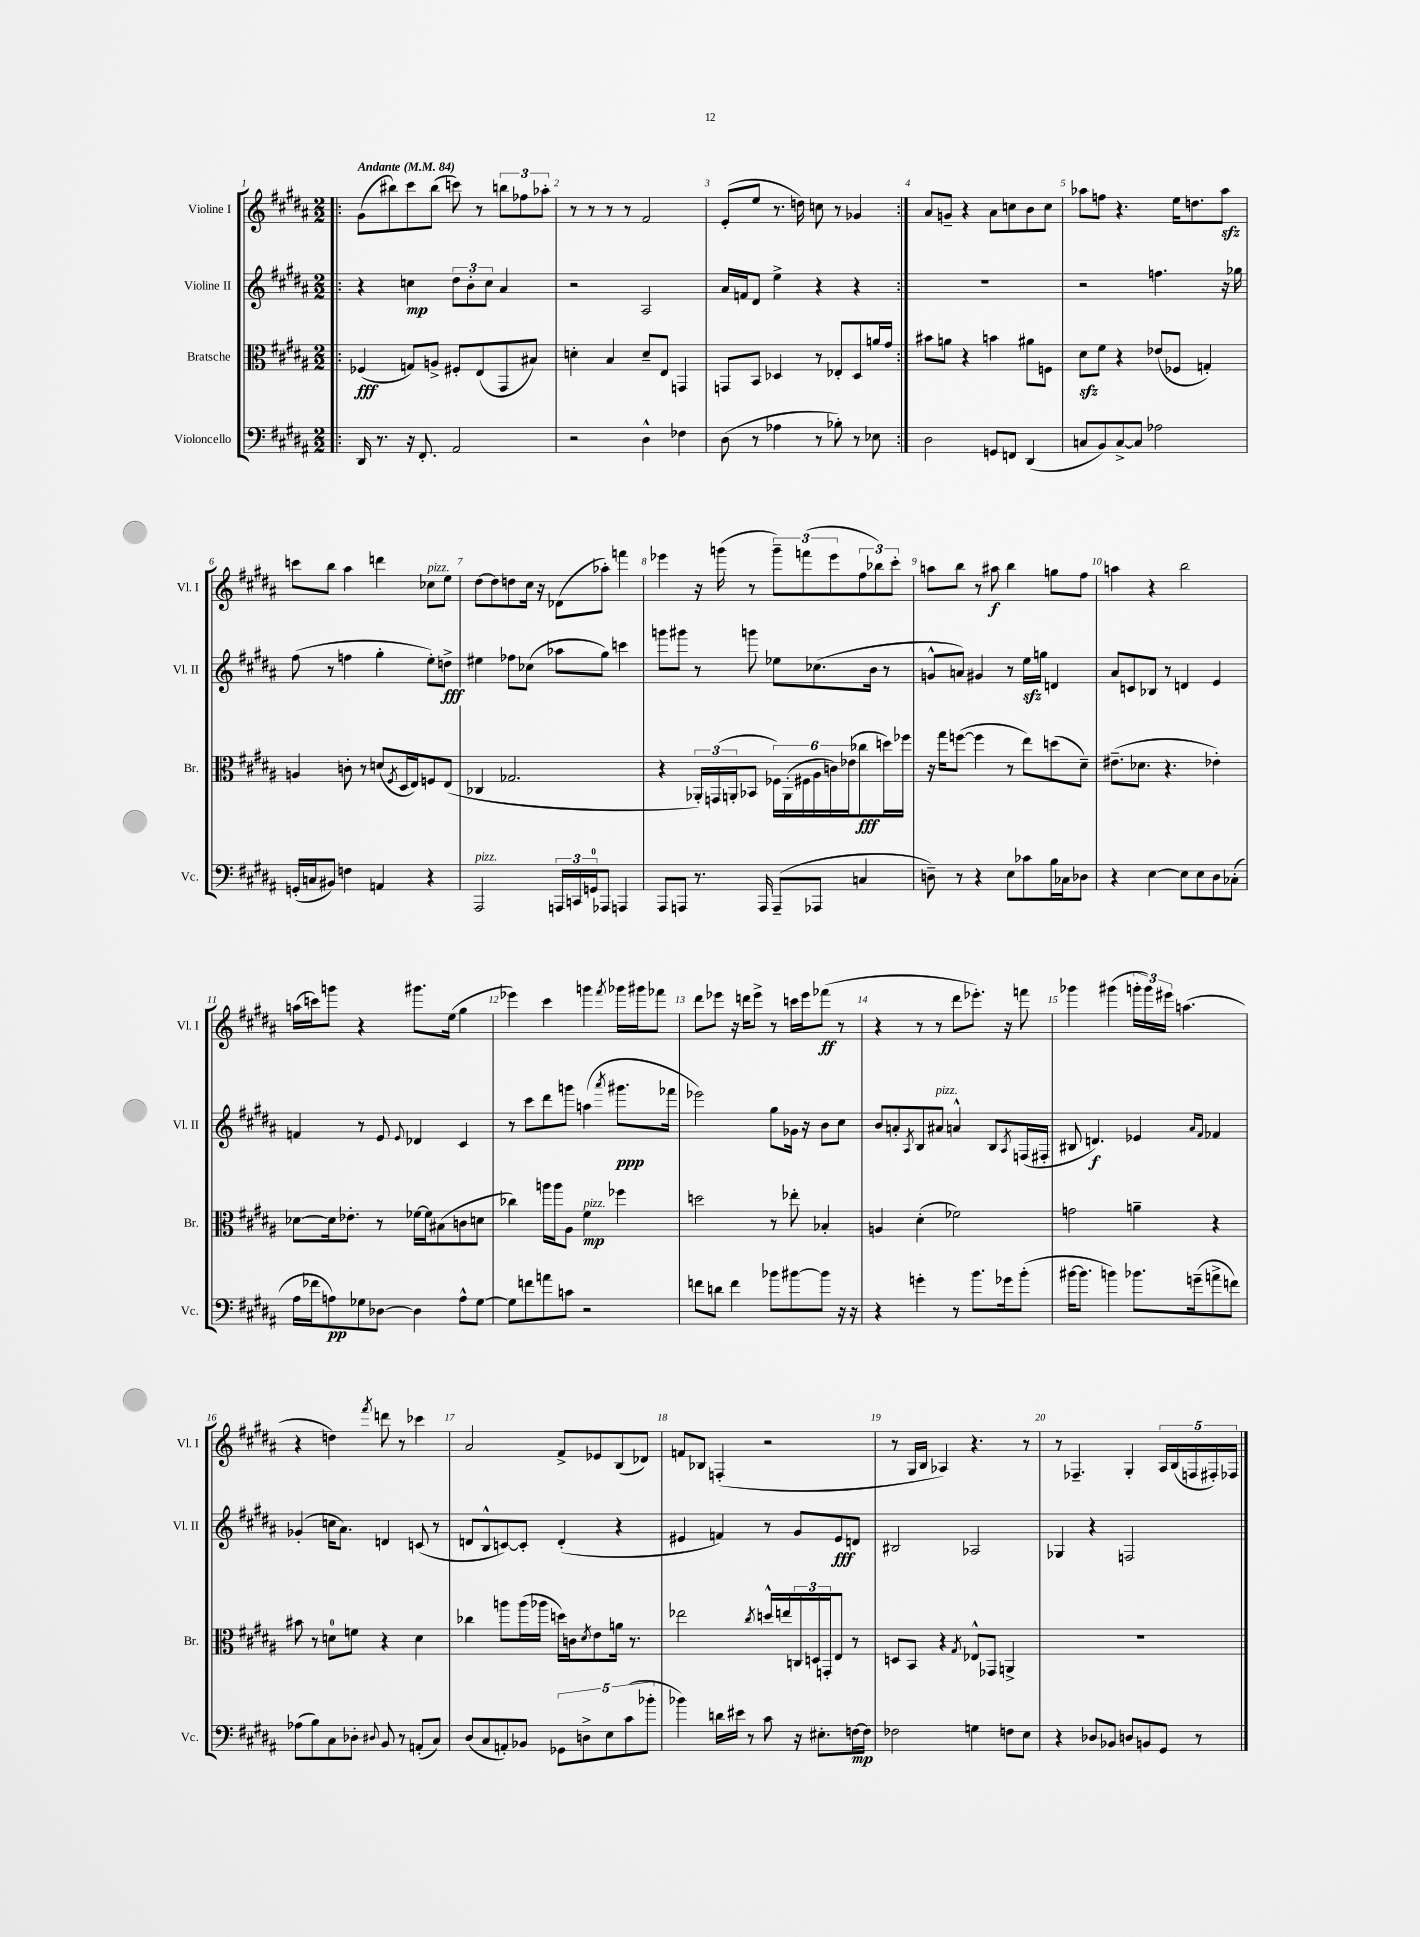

**kern	**kern	**kern	**kern
*staff4	*staff3	*staff2	*staff1
*clefF4	*clefC3	*clefG2	*clefG2
*k[f#c#g#d#a#]	*k[f#c#g#d#a#]	*k[f#c#g#d#a#]	*k[f#c#g#d#a#]
*M2/2	*M2/2	*M2/2	*M2/2
*MM84	*MM84	*MM84	*MM84
=!|:	=!|:	=!|:	=!|:
16DD#	(4F-	4r	(8g#
8.r	.	.	.
.	.	.	8bb#)
16r	8G)	4cc	8ccc#
8.FF#'	.	.	.
.	8A^	.	(8bb#
2AA#	8F#'	12dd#	8ccc)
.	.	12b'	.
.	(8E	.	8r
.	.	12cc	.
.	8GG#	4a#	12bb
.	.	.	12ff-
.	8B#)	.	.
.	.	.	12aa-'
=	=	=	=
2r	4d'	2r	8r
.	.	.	8r
.	4B	.	8r
.	.	.	8r
4D#^^	8d~	2A#	2f#
.	8E	.	.
4F-	4GG	.	.
=	=	=	=
(8D#	8GG	16a#	(8e'
.	.	16f	.
8r	8BB	8d#	8ee
4A-	4D-	4ee^	8.r
.	.	.	16dd)
8r	8r	4r	8cc
8B-')	8E-'	.	8r
8r	8D-	4r	4g-
8E-	16a	.	.
.	16g#	.	.
=:|!	=:|!	=:|!	=:|!
2D#	8b#	1r	8a#
.	8a	.	8g~
.	4r	.	4r
8GG	4b	.	8a#
8FF	.	.	8cc
(4DD#	8a#	.	8b
.	8F	.	8cc
=	=	=	=
8C	8d#	2r	8aa-
8BB)	8f#	.	8ff
[8C^	4r	.	4.r
8C]	.	.	.
2A-	(8e-	4.ff	.
.	8F-	.	16ee
.	.	.	8.dd
.	4G')	.	.
.	.	16r	8aa-
.	.	16gg-	.
=	=	=	=
(16GG'	4A	(8ff#	8ccc
16C	.	.	.
8BB#)	.	8r	8bb
4F	8c'	4ff	4aa#
.	8r	.	.
4AA	(8d	4gg#'	4ddd
.	8qF#	.	.
.	16D#	.	.
.	16E)	.	.
4r	8F	8ee')	8cc-
.	(8E	8dd^	8ee
=	=	=	=
2AAA#	4C-	4ee#	[8dd#
.	.	.	8dd#]
.	2.G-	8ff-	8dd
.	.	(8cc-	16cc#
.	.	.	16r
24AAA	.	8aa-	(8d-
24CC	.	.	.
24GG	.	.	.
8AAA-	.	8gg#)	8aa-')
4AAA	.	4ccc	4fff
=	=	=	=
8AAA#	4r	8ggg	4eee-
8AAA	.	8ggg#	.
8.r	24AA-')	8r	16r
.	(24GG	.	.
.	.	.	(16ggg
.	24AA'	.	.
.	8BB-	8ggg	8r
16AAA	.	.	.
(8AAA~	24F-)	8ee-	12ggg~)
.	(24AA'	.	.
.	24F#	.	(12fff
8AAA-	24A#	(8.cc-	.
.	24c)	.	12eee-
.	(24e-	.	.
4C	8cc-	.	12ff#
.	.	16b	.
.	.	.	12bb-)
.	16dd)	8r	.
.	.	.	12ccc#'
.	16ff-	.	.
=	=	=	=
8D~)	16r	8g^^	8aa
.	16gg#	.	.
8r	([8ff	8a)	8bb
4r	4ff]	4g#	8r
.	.	.	8aa#
8E	8r	8r	4bb
8c-	8ee)	16ee	.
.	.	16gg	.
16B	(8dd	4d	8gg
16C-	.	.	.
8D-	8d#~)	.	8ff#
=	=	=	=
4r	(8.e#~	8a#	4aa
.	.	8c	.
.	8.d-	.	.
[4E	.	8B-	4r
.	4.r	8r	.
8E]	.	4d	2bb
8E	.	.	.
8D#	4e-')	4e	.
(8C-'	.	.	.
=	=	=	=
16A#	[8d-	4f	(16aa
16f-	.	.	16ccc)
8A)	16d-]	.	8ggg
.	8.e-'	.	.
8G-	.	8r	4r
[8D-	8r	8e	.
.	.	8qqe	.
4D-]	[16f-	4d-	8.ggg#
.	16f-]	.	.
.	(8B#	.	.
.	.	.	(16ee
8A^^	8c	4c#	4gg#
[8G-	8d	.	.
=	=	=	=
8G-]	4cc-)	8r	4eee-)
8f	.	8ccc#	.
8a	16aa	8ddd#	4ccc#
.	16aa	.	.
8c	8A#	8ggg	.
2r	4f#	(4aa	4ggg
.	.	8qaaa#	8qfff#
.	4ff-	8.ggg#	16ggg-
.	.	.	16ggg#
.	.	.	8fff-
.	.	16fff-	.
=	=	=	=
8f	2dd	2eee-)	8ddd#
8d	.	.	8eee-
4f	.	.	16r
.	.	.	16ddd
.	.	.	8eee-^
8b-	8r	8gg#	8r
[8b#	8ee-'	16g-	16ccc
.	.	16r	16eee-
8b#]	4B-'	8b	(8fff-
16r	.	8cc#	8r
16r	.	.	.
=	=	=	=
4r	4A	8b	4r
.	.	8a'	.
.	.	8qA#	.
4g'	(4d#'	8B	8r
.	.	8a#	8r
8r	2f-)	4a^^	8ddd#
8.b	.	.	8.eee-')
.	.	8B	.
16g-	.	.	16r
.	.	8qA#	.
(8b'	.	(16F	8fff
.	.	16F#'	.
=	=	=	=
[16b#	2g	8B#	4ggg-
8.b#]	.	.	.
.	.	4.d)	.
4b)	.	.	(4ggg#
8.b-	4a~	4e-	24ggg'
.	.	.	24ggg)
.	.	.	24eee#
.	.	.	(4.aa
(16g~	.	.	.
.	.	16qqa#	.
.	.	16qqf#	.
8a^	4r	4f-	.
8f)	.	.	.
=	=	=	=
(8A-	8b#	(4g-'	4r
8B)	8r	.	.
8C#	8d	16cc	4dd)
.	.	8.a#)	.
8D-'	8f	.	.
8qqD#	.	.	8qfff#
8BB	4r	4d	8ddd
8r	.	.	8r
(8AA'	4d	(8c	4ccc-
8C#)	.	8r	.
=	=	=	=
(8D#	4cc-	8d	2a#
8C#	.	8B^^	.
8AA')	8aa	[8c)	.
8BB-	(16aa	8c']	.
.	16aa-	.	.
10GG-	16dd)	(4d'	8f#^
.	16c	.	.
10D^	.	.	.
.	8qd#	.	.
.	8e	.	8e-
10E	.	.	.
.	16a	4r	(8B
(10c#	.	.	.
.	8.r	.	.
.	.	.	8d-)
10b-'	.	.	.
=	=	=	=
4b-)	2ee-	4e#	8f
.	.	.	8B-
16d	.	4f)	(4F'
16e#	.	.	.
8r	.	.	.
.	8qcc#	.	.
8c#	16dd^^	8r	2r
.	16ee	.	.
16r	24C	8g#	.
.	24D	.	.
8.E#'	.	.	.
.	24GG'	.	.
.	8E	8e#	.
[16F	8r	8d	.
16F]	.	.	.
=	=	=	=
2F-	8D	2B#	8r
.	8BB	.	16G#
.	.	.	16B
.	4r	.	4A-)
.	8qG#	.	.
4G	8E-^^	2A-	4.r
.	8GG-	.	.
8F	4AA^	.	.
8E	.	.	8r
=	=	=	=
4r	1r	4G-	8r
.	.	.	4.F-~
8D-	.	4r	.
8BB-	.	.	.
8D	.	2F	4G#'
8BB	.	.	.
8GG#	.	.	20A#
.	.	.	(20B
.	.	.	20F
8r	.	.	.
.	.	.	20F#')
.	.	.	20F-
==	==	==	==
*-	*-	*-	*-
